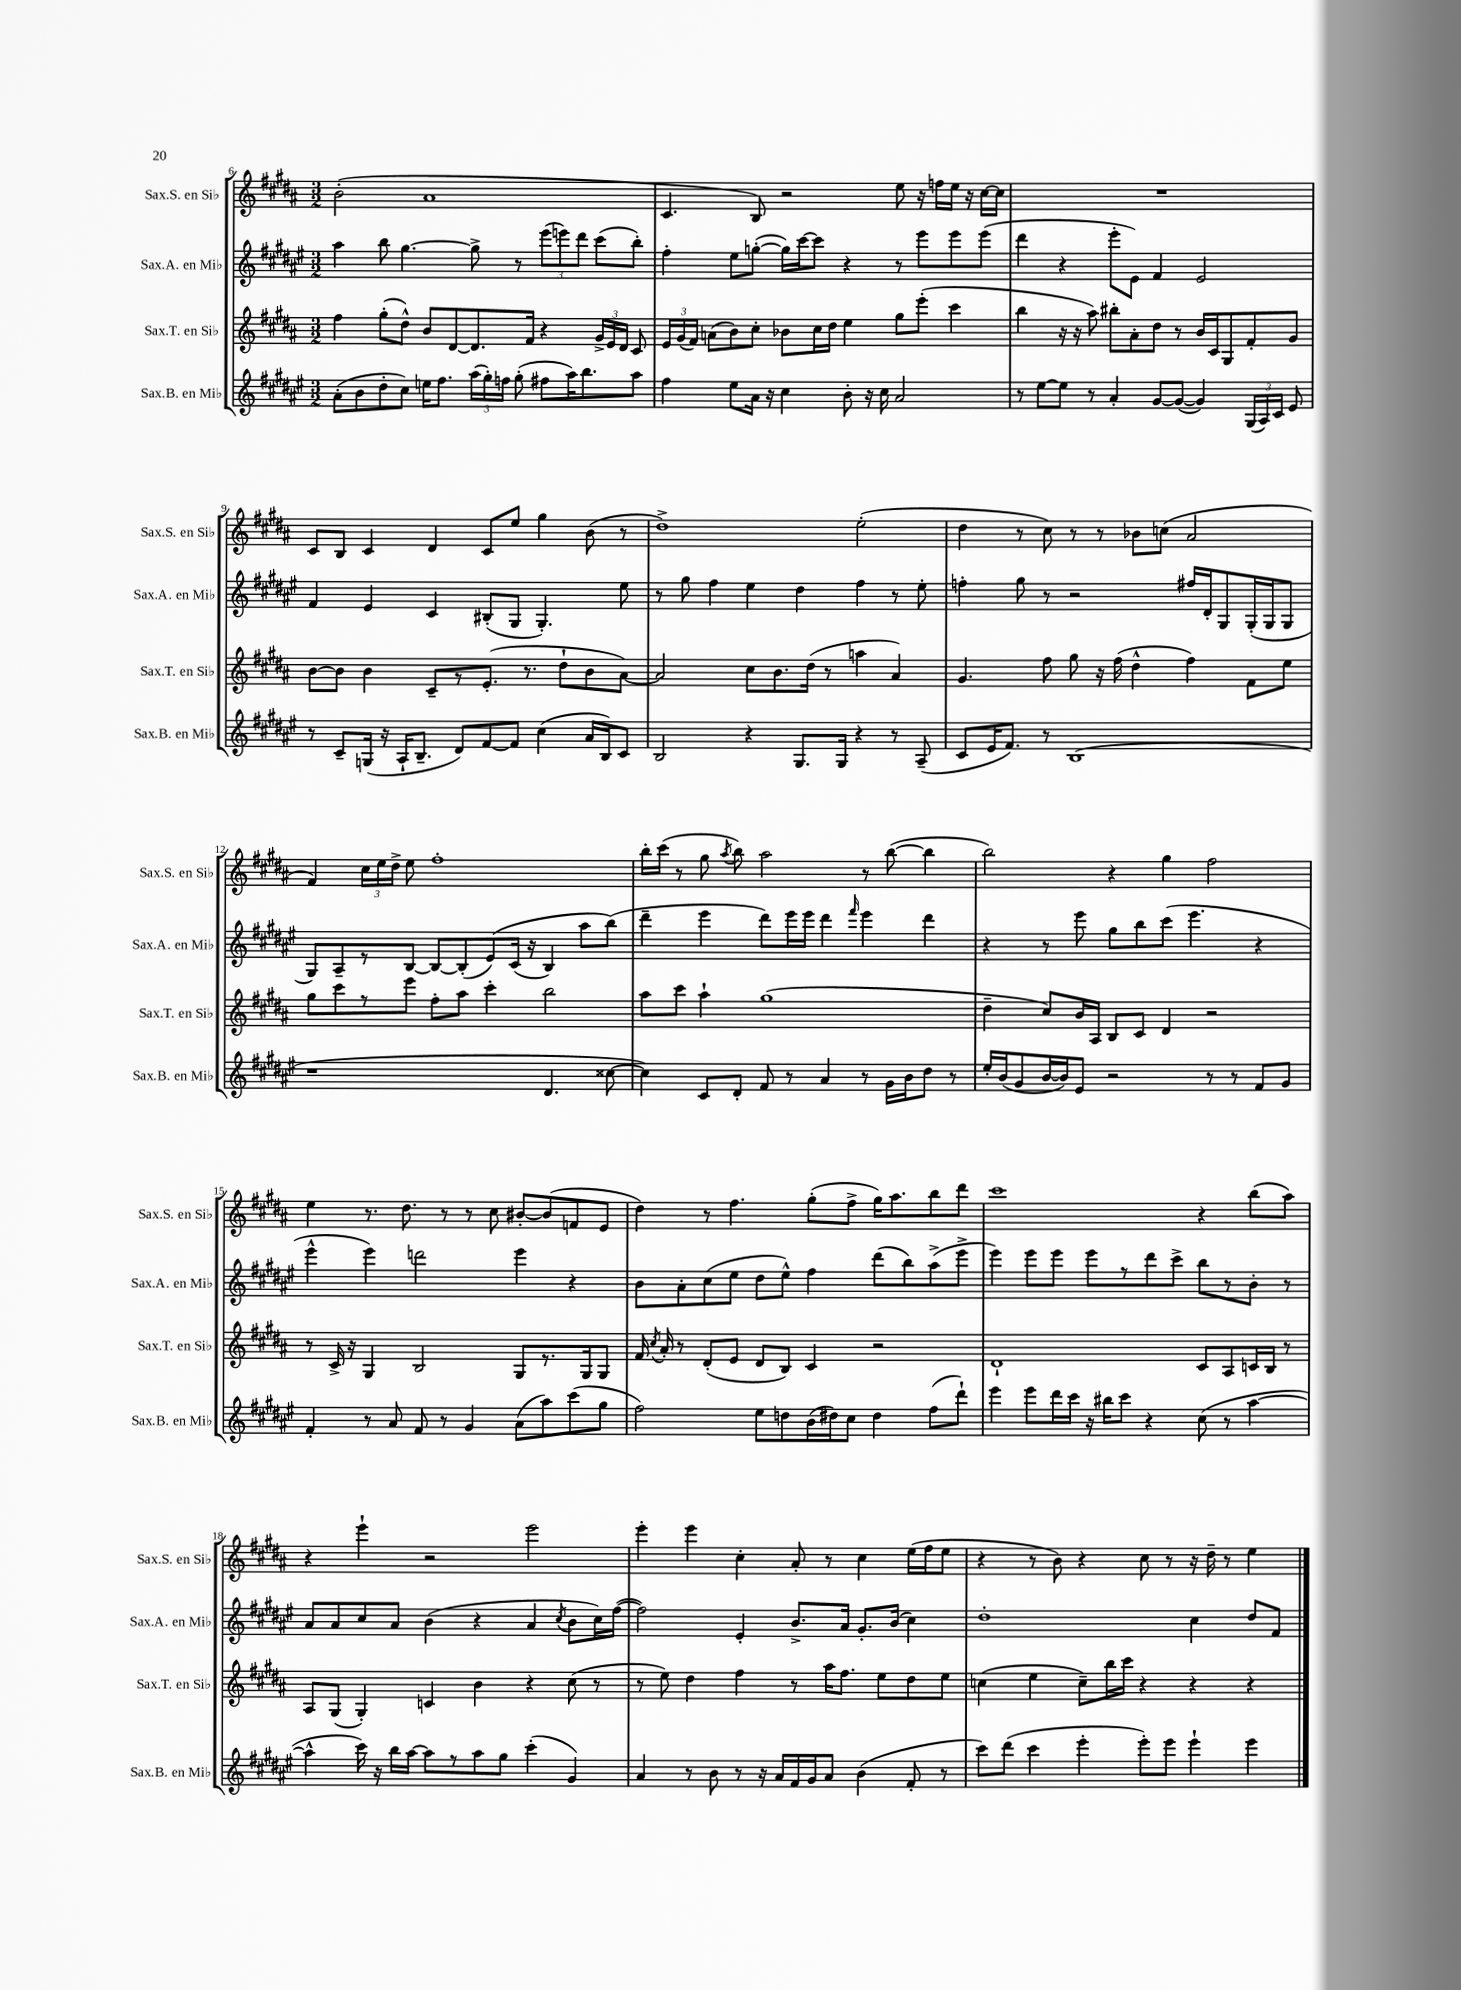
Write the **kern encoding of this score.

**kern	**kern	**kern	**kern
*part4	*part3	*part2	*part1
*staff4	*staff3	*staff2	*staff1
*I"Sax.B. en Mi♭	*I"Sax.T. en Si♭	*I"Sax.A. en Mi♭	*I"Sax.S. en Si♭
*I'Sax.B. en Mi♭	*I'Sax.T. en Si♭	*I'Sax.A. en Mi♭	*I'Sax.S. en Si♭
*clefG2	*clefG2	*clefG2	*clefG2
*k[f#c#g#d#a#e#]	*k[f#c#g#d#a#]	*k[f#c#g#d#a#e#]	*k[f#c#g#d#a#]
*M3/2	*M3/2	*M3/2	*M3/2
=6	=6	=6	=6
(8a#'\L	4ff#\	4aa#\	(2b'\
8b\	.	.	.
8dd#'\	(8gg#'\L	8bb\	.
8cc#\J)	8dd#^^\J)	[4.gg#\	.
16een\KL	8b/L	.	1a#
8.ff#\J	.	.	.
.	[8d#/	.	.
(24aa#\LL	8.d#/]	8gg#^\]	.
24gg#'\)	.	.	.
24ffn\JJ	.	.	.
(8gg#'\	.	8r	.
.	16f#/Jk	.	.
8ff#X\L	4r	(12eee#\L	.
.	.	12eeen\)	.
16aa#\K)	.	.	.
.	.	12ddd#\J	.
8.bb\	.	.	.
.	24g#^/LL	(8ccc#\L	.
.	24e/	.	.
.	24d#/JJ	.	.
8aa#\J	8c#/	8bb'\J)	.
=7	=7	=7	=7
4ff#\	24e/LL	4ff#'\	4.c#/
.	(24g#/	.	.
.	24f#/JJ)	.	.
.	(8an\L	.	.
8ee#\L	8b\)	8ee#\L	.
16a#\Jk	8cc#'\J	([8ggn'\J	8B/)
16r	.	.	.
4cc#\	8b-X\L	16gg\LL])	2r
.	.	[16ccc#\J	.
.	16cc#\L	8ccc#\J]	.
.	16dd#\JJ	.	.
8b'\	4ee\	4r	.
16r	.	.	.
16cc#\	.	.	.
2a#/	8gg#\L	8r	8ee\
.	(8eee'\J	8eee#\L	16r
.	.	.	16ffn\LL
.	4ccc#\	8eee#\	16ee\JJ
.	.	.	16r
.	.	(8eee#\J	[16cc#\LL
.	.	.	16cc#\JJ]
=8	=8	=8	=8
8r	4bb\	4ddd#\	1.r
[8ee#\L	.	.	.
8ee#\J]	16r	4r	.
.	16r	.	.
8r	8aa#\)	.	.
4a#'/	8bb#X'\L	8eee#'\L	.
.	8a#'\	8e#\J)	.
[8g#/L	8dd#\J	4f#/	.
(8g#/J_	8r	.	.
4g#/])	16b/LL	2e#/	.
.	16c#/J	.	.
.	8G#/	.	.
(24G#/LL	8f#'/	.	.
24A#/)	.	.	.
24c#/JJ	.	.	.
8e#/	8g#/J	.	.
!!LO:LB:g=z
=9	=9	=9	=9
8r	[8b\L	4f#/	8c#/L
8c#~/L	8b\J]	.	8B/J
(16Gn/Jk	4b\	4e#/	4c#/
16r	.	.	.
16A#`/KL	.	.	.
8.B~/J	.	.	.
.	8c#~/L	4c#/	4d#/
8d#/L)	8r	.	.
[8f#/	(8.e'/J	(8B#X'/L	8c#/L
8f#/J]	.	8G#/J	8ee/J
.	8.r	.	.
(4cc#\	.	4.G#'/)	4gg#\
.	8dd#`\L	.	.
16a#/LL	8b\	.	(8b\
16B/J)	.	.	.
8c#/J	[8a#\J)	8ee#\	8r
=10	=10	=10	=10
2B/	2a#/]	8r	1dd#^)
.	.	8gg#\	.
.	.	4ff#\	.
4r	8cc#\L	4ee#\	.
.	8.b\	.	.
8.G#/L	.	4dd#\	.
.	(16dd#\Jk	.	.
.	8r	.	.
16G#/Jk	.	.	.
4r	4aan\	4ff#\	(2ee'\
8r	4a#/)	8r	.
(8A#~/	.	8ee#'\	.
=11	=11	=11	=11
8c#/L	4.g#/	4ffn'\	4dd#\
16e#/K	.	.	.
8.f#/J)	.	.	.
.	.	8gg#\	8r
8r	8ff#\	8r	8cc#\)
(1B	8gg#\	2r	8r
.	16r	.	8r
.	(16ff#\	.	.
.	4dd#^^\	.	8b-X\L
.	.	.	(8ccn\J
.	4ff#\)	16ff#X/LL	2a#/
.	.	16d#'/J	.
.	.	8G#/	.
.	8f#\L	(16G#'/L	.
.	.	16G#/J	.
.	8ee\J	8G#/J	.
!!LO:LB:g=z
=12	=12	=12	=12
1r	8gg#\L	8G#/L)	4f#/)
.	8ccc#\	8A#~/	.
.	8r	8r	24cc#\LL
.	.	.	24ee\
.	.	.	24dd#^\JJ
.	8eee\J	[8B/J	8ee\
.	8ff#'\L	8B/L_	1ff#'
.	8aa#\J	(8B'/]	.
.	4ccc#'\	(8e#/)	.
.	.	(16c#/Jk	.
.	.	16r	.
4.d#/	2bb\	4B/)	.
.	.	8aa#\L	.
[8cc##X\	.	(8bb\J)	.
=13	=13	=13	=13
4cc##\])	8aa#\L	4ddd#~\	16bb'\LL
.	.	.	(16ccc#\JJ
.	8ccc#\J	.	8r
8c#/L	4aa#`\	4eee#\	8gg#\
.	.	.	8qaa#/
8d#'/J	.	.	8bb\)
8f#/	(1gg#	8ddd#\L)	2aa#\
8r	.	16eee#\L	.
.	.	16eee#\JJ	.
4a#/	.	4ddd#\	.
.	.	16qqfff#/	.
8r	.	4eee#\	8r
16g#\LL	.	.	([8bb\
16b\J	.	.	.
8dd#\J	.	4ddd#\	4bb\]
8r	.	.	.
=14	=14	=14	=14
16ee#'/LL	4dd#~\	4r	2bb\)
(16b/J	.	.	.
8g#/	.	.	.
[16b/L	8cc#/L)	8r	.
16b/J])	.	.	.
8e#/J	16b/L	8eee#\	.
.	16A#/JJ	.	.
2r	8B/L	8gg#\L	4r
.	8c#/J	8bb\	.
.	4d#/	(8ccc#\J	4gg#\
.	.	4.eee#\	.
8r	2r	.	2ff#\
8r	.	.	.
8f#/L	.	4r	.
8g#/J	.	.	.
!!LO:LB:g=z
=15	=15	=15	=15
4f#'/	8r	4eee#^^\	4ee\
.	16c#^/	.	.
.	16r	.	.
8r	4G#/	4eee#\)	8.r
8a#/	.	.	.
.	.	.	8.dd#\
8f#/	2B/	2dddn\	.
8r	.	.	8r
4g#/	.	.	8r
.	.	.	8cc#\
(8a#\L	8G#/L	4eee#\	[8b#X'/L
8aa#\)	8.r	.	(8b#/]
(8ccc#\	.	4r	8fn/
.	16G#/k	.	.
8gg#\J	8G#/J	.	8e/J
=16	=16	=16	=16
2ff#\)	16f#/	8b\L	4dd#\)
.	8qcc#/	.	.
.	16a#'/	.	.
.	8r	8a#'\	.
.	(8d#'/L	(8cc#\	8r
.	8e/J	8ee#\J	4.ff#\
8ee#\L	8d#/L	8dd#\L	.
8ddn\	8B/J)	8ee#^^\J)	.
(16b\L	4c#/	4ff#\	(8gg#'\L
16dd#X\J)	.	.	.
8cc#\J	.	.	8ff#^\J
4dd#\	2r	(8ddd#\L	16gg#\KL)
.	.	.	8.aa#\
.	.	8bb\)	.
(8ff#\L	.	(8aa#^\	8bb\
8ddd#`\J)	.	8eee#^\J	8ddd#\J
=17	=17	=17	=17
4eee#\	1d#`	4eee#\)	1ccc#
8eee#\L	.	8eee#\L	.
16ddd#\L	.	8eee#\J	.
16ccc#\JJ	.	.	.
16r	.	8eee#\L	.
16bb#X\KL	.	.	.
8ccc#\J	.	8r	.
4r	.	8ddd#\	.
.	.	8ccc#^\J	.
(8cc#\	8c#/L	8bb\L	4r
8r	8A#/	8r	.
[4aa#\	16cn/L	8b'\J	(8bb\L
.	16B/JJ	.	.
.	8r	8r	8aa#\J)
!!LO:LB:g=z
=18	=18	=18	=18
4aa#^^\]	8A#/L	8a#/L	4r
.	(8G#/J	8a#/	.
16ccc#\)	4G#'/)	8cc#/	4eee`\
16r	.	.	.
16bb\LL	.	8a#/J	.
[16aa#\JJ	.	.	.
8aa#\L]	4cn/	(4b\	2r
8r	.	.	.
8aa#\	4b\	4r	.
8gg#\J	.	.	.
(4ccc#'\	4r	4a#/	2eee\
.	.	8qcc#/	.
4g#/)	(8cc#\	8b\L	.
.	8r	16cc#\L)	.
.	.	([16ff#\JJ	.
=19	=19	=19	=19
4a#/	8r	2ff#\])	4eee'\
.	8ee\)	.	.
8r	4dd#\	.	4eee\
8b\	.	.	.
8r	4ff#\	4e#'/	4cc#'\
16r	.	.	.
16a#/LL	.	.	.
16f#/	8r	8.b^/L	8a#'/
16g#/J	.	.	.
8a#/J	16aa#\KL	.	8r
.	8.ff#\J	16a#/Jk	.
(4b\	.	8.g#'/L	4cc#\
.	8ee\L	.	.
.	.	(16b/Jk	.
8f#'/	8dd#\	4cc#\)	(16ee\LL
.	.	.	16ff#\J
8r	8ee\J	.	8ee\J
=20	=20	=20	=20
8ccc#\L)	(4ccn\	1dd#'	4r
(8ddd#\J	.	.	.
4ccc#\	4ee\	.	8r
.	.	.	8b\)
4eee#'\	8cc~\L)	.	4r
.	16bb\L	.	.
.	16ccc#\JJ	.	.
8eee#'\L)	4r	.	8cc#\
8eee#\J	.	.	8r
4eee#`\	4r	4cc#\	16r
.	.	.	16dd#~\
.	.	.	8r
4eee#\	4r	8dd#/L	4ee\
.	.	8f#/J	.
==	==	==	==
*-	*-	*-	*-
